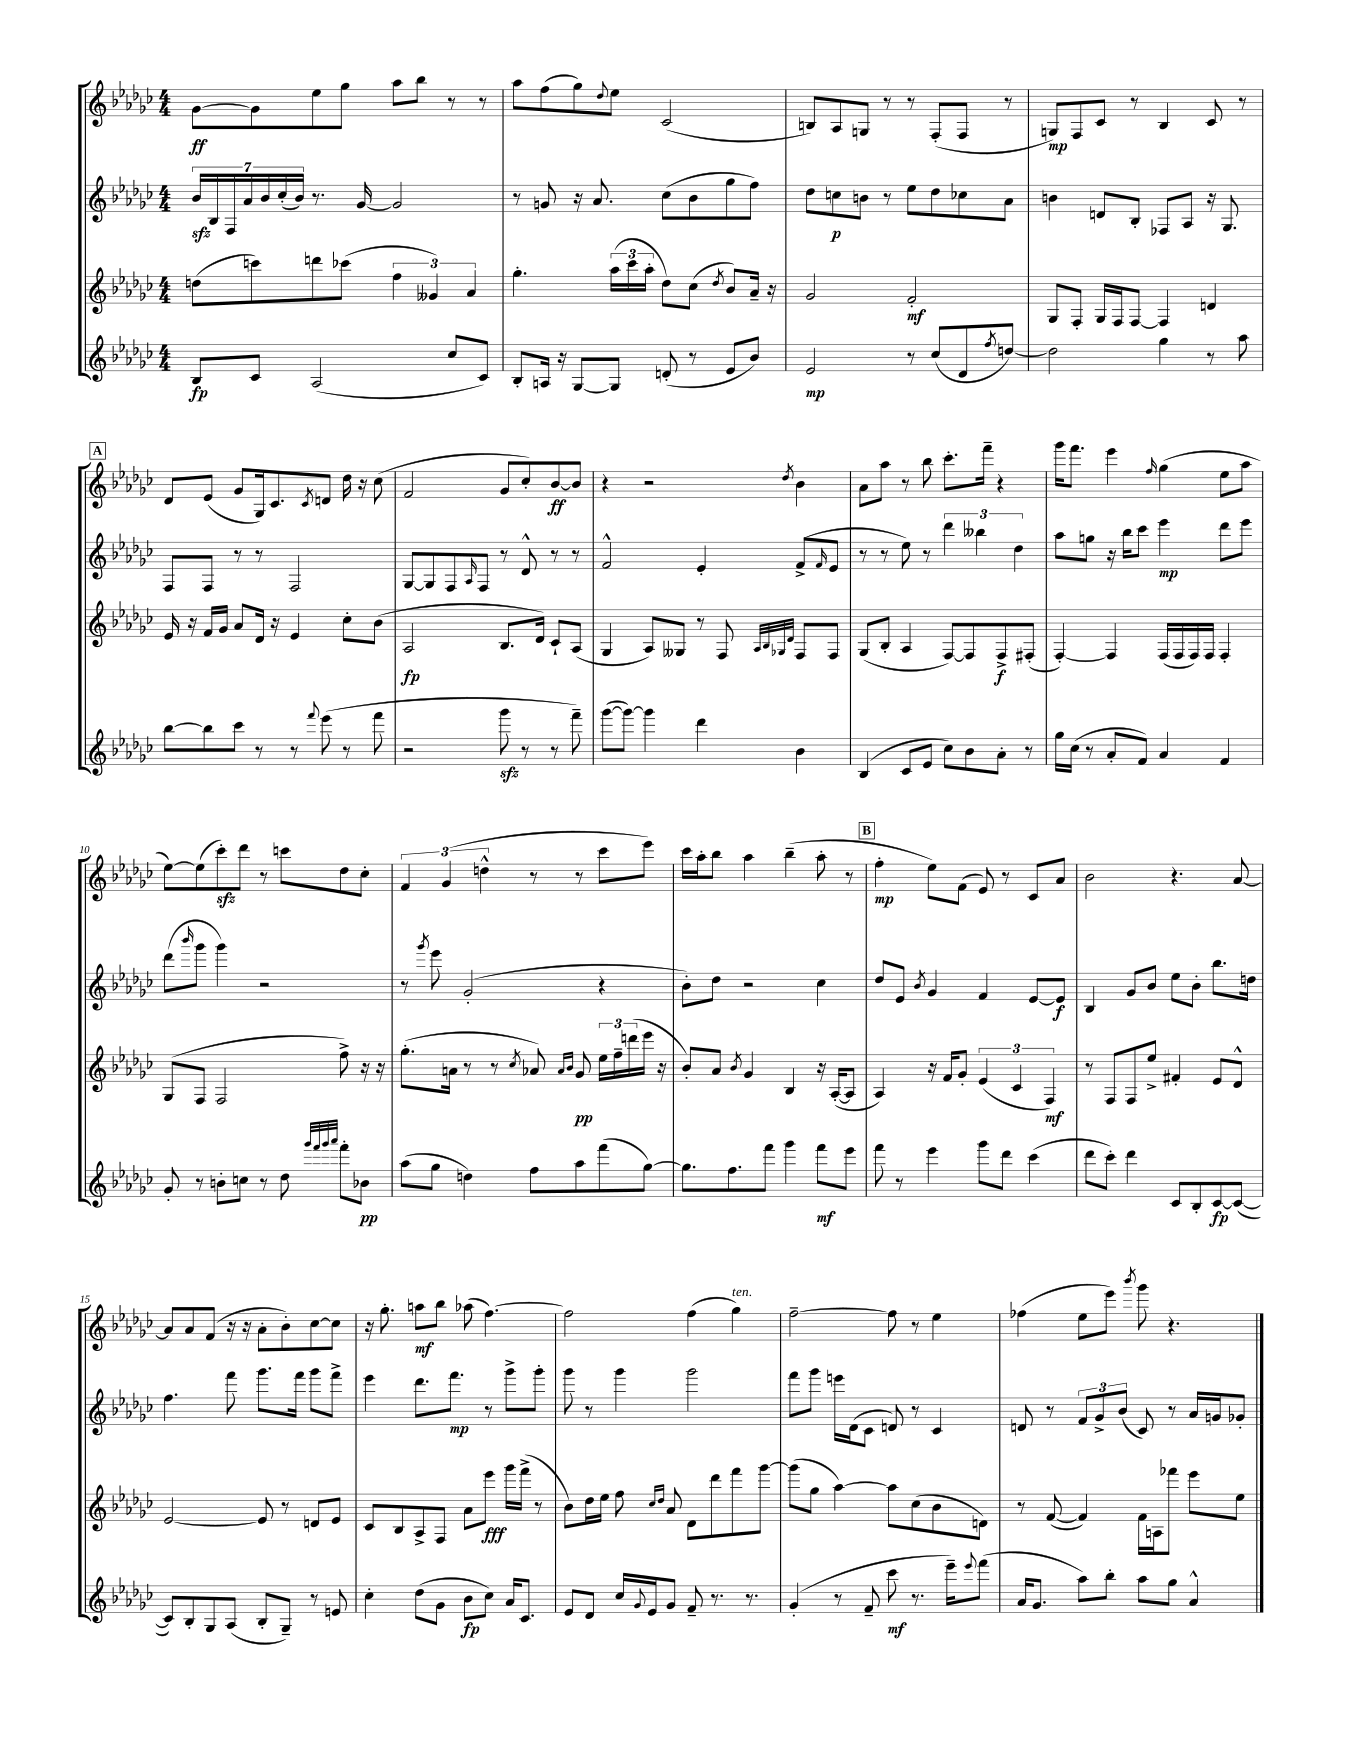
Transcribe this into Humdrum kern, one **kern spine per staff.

**kern	**dynam	**kern	**dynam	**kern	**dynam	**kern	**dynam
*part4	*part4	*part3	*part3	*part2	*part2	*part1	*part1
*staff4	*staff4	*staff3	*staff3	*staff2	*staff2	*staff1	*staff1
*clefG2	*	*clefG2	*	*clefG2	*	*clefG2	*
*k[b-e-a-d-g-c-]	*	*k[b-e-a-d-g-c-]	*	*k[b-e-a-d-g-c-]	*	*k[b-e-a-d-g-c-]	*
*M4/4	*	*M4/4	*	*M4/4	*	*M4/4	*
=1	=1	=1	=1	=1	=1	=1	=1
8B-/L	fp	(8ddn\L	.	28b-zz/LL	.	[8g-\L	ff
.	.	.	.	28B-/	.	.	.
.	.	.	.	28F/	.	.	.
.	.	.	.	28a-/	.	.	.
8c-/J	.	8cccn\)	.	.	.	8g-\]	.
.	.	.	.	28b-/	.	.	.
.	.	.	.	(28cc-'/	.	.	.
.	.	.	.	28b-/JJ)	.	.	.
(2A-/	.	8dddn\	.	8.r	.	8ee-\	.
.	.	(8ccc-X\J	.	.	.	8gg-\J	.
.	.	.	.	[16g-/	.	.	.
.	.	6ff\	.	2g-/]	.	8aa-\L	.
.	.	.	.	.	.	8bb-\J	.
.	.	6g--X/)	.	.	.	.	.
8cc-/L	.	.	.	.	.	8r	.
.	.	6a-/	.	.	.	.	.
8c-/J)	.	.	.	.	.	8r	.
=2	=2	=2	=2	=2	=2	=2	=2
8B-'/L	.	4.gg-'\	.	8r	.	8aa-\L	.
16An/Jk	.	.	.	8gn/	.	(8ff\	.
16r	.	.	.	.	.	.	.
[8G-/L	.	.	.	16r	.	8gg-\)	.
.	.	.	.	8.a-/	.	.	.
.	.	.	.	.	.	8qqdd-/	.
8G-/J]	.	(24aa-\LL	.	.	.	8ee-\J	.
.	.	24ccc-\	.	.	.	.	.
.	.	24aa-'\JJ	.	.	.	.	.
(8dn'/	.	8dd-\L)	.	(8cc-\L	.	(2c-/	.
8r	.	(8cc-\J	.	8b-\	.	.	.
.	.	8qdd-/	.	.	.	.	.
8e-/L	.	8b-/L)	.	8gg-\	.	.	.
8b-/J)	.	16a-~/Jk	.	8ff\J)	.	.	.
.	.	16r	.	.	.	.	.
=3	=3	=3	=3	=3	=3	=3	=3
2e-/	mp	2g-/	.	8dd-\L	.	8Bn/L)	.
.	.	.	.	8ccn\	p	8A-/	.
.	.	.	.	8bn\J	.	8Gn/J	.
.	.	.	.	8r	.	8r	.
8r	.	2f'/	mf	8ee-\L	.	8r	.
(8cc-/L	.	.	.	8dd-\	.	(8F'/L	.
8d-/	.	.	.	8cc-X\	.	8F/J	.
8qff/	.	.	.	.	.	.	.
[8ddn/J)	.	.	.	8a-\J	.	8r	.
=4	=4	=4	=4	=4	=4	=4	=4
2dd\]	.	8G-/L	.	4bn\	.	8Gn/L)	mp
.	.	8F'/J	.	.	.	8F/	.
.	.	16G-/LL	.	8dn/L	.	8c-/J	.
.	.	16F/J	.	.	.	.	.
.	.	[8F/J	.	8B-'/J	.	8r	.
4gg-\	.	4F/]	.	8F-X/L	.	4B-/	.
.	.	.	.	8A-/J	.	.	.
8r	.	4dn/	.	16r	.	8c-/	.
.	.	.	.	8.G-/	.	.	.
8aa-\	.	.	.	.	.	8r	.
!!LO:LB:g=z
!!LO:REH:place=s1:t=A
=5	=5	=5	=5	=5	=5	=5	=5
[8bb-\L	.	16e-/	.	8F/L	.	8d-/L	.
.	.	16r	.	.	.	.	.
8bb-\]	.	16f/LL	.	8F/J	.	(8e-/J	.
.	.	16g-/JJ	.	.	.	.	.
8ccc-\J	.	8a-/L	.	8r	.	8g-/L	.
8r	.	16d-/Jk	.	8r	.	16G-/k)	.
.	.	16r	.	.	.	8.c-/	.
8r	.	4e-/	.	2F/	.	.	.
8qqfff/	.	.	.	.	.	8qc-/	.
(8eee-\	.	.	.	.	.	8dn/J	.
8r	.	8cc-'\L	.	.	.	16dd-\	.
.	.	.	.	.	.	16r	.
8fff\	.	(8b-\J	.	.	.	(8cc-\	.
=6	=6	=6	=6	=6	=6	=6	=6
2r	.	2A-/	fp	[8G-/L	.	2f/	.
.	.	.	.	8G-/]	.	.	.
.	.	.	.	8F/	.	.	.
.	.	.	.	16qqA-/	.	.	.
.	.	.	.	8F/J	.	.	.
8ggg-zz\	.	8.B-/L	.	8r	.	8g-/L	.
8r	.	.	.	8d-^^/	.	8cc-'/)	.
.	.	16d-/Jk)	.	.	.	.	.
8r	.	8c-`/L	.	8r	.	[8b-/	ff
8fff~\)	.	(8A-/J	.	8r	.	8b-/J]	.
=7	=7	=7	=7	=7	=7	=7	=7
([8ggg-\L	.	4G-/	.	2f^^/	.	4r	.
8ggg-\J_)	.	.	.	.	.	.	.
4ggg-\]	.	8A-/L)	.	.	.	2r	.
.	.	8G--X/J	.	.	.	.	.
4ddd-\	.	8r	.	4e-'/	.	.	.
.	.	8F/	.	.	.	.	.
.	.	32qqA-/LLL	.	.	.	.	.
.	.	32qqB-/	.	.	.	.	.
.	.	32qqG-X/	.	.	.	.	.
.	.	32qqd-/JJJ	.	.	.	8qdd-/	.
4b-\	.	8F/L	.	(8f^/L	.	4b-\	.
.	.	.	.	16qqf/	.	.	.
.	.	8F/J	.	8e-/J	.	.	.
=8	=8	=8	=8	=8	=8	=8	=8
(4B-/	.	(8G-/L	.	8r	.	8a-\L	.
.	.	8B-'/J	.	8r	.	8aa-\J	.
8c-/L	.	4A-/	.	8ee-\)	.	8r	.
8e-/J	.	.	.	8r	.	8bb-\	.
8cc-\L)	.	[8F/L)	.	6ddd-\	.	8.ccc-'\L	.
8b-\	.	8F/]	.	.	.	.	.
.	.	.	.	6bb--X\	.	.	.
.	.	.	.	.	.	16fff~\Jk	.
8a-'\J	.	8F^/	f	.	.	4r	.
.	.	.	.	6dd-\	.	.	.
8r	.	(8F#X'/J	.	.	.	.	.
=9	=9	=9	=9	=9	=9	=9	=9
16gg-\LL	.	[4F'/)	.	8aa-\L	.	16ggg-\KL	.
(16cc-\JJ	.	.	.	.	.	8.fff\J	.
8r	.	.	.	8ggn\J	.	.	.
8a-'/L	.	4F/]	.	16r	.	4eee-\	.
.	.	.	.	16bb-\KL	.	.	.
8f/J)	.	.	.	8ccc-\J	.	.	.
.	.	.	.	.	.	16qqff/	.
4a-/	.	(16F/LL	.	4eee-\	mp	(4gg-\	.
.	.	16F/	.	.	.	.	.
.	.	16F/)	.	.	.	.	.
.	.	16F/JJ	.	.	.	.	.
4f/	.	4F'/	.	8ddd-\L	.	8ee-\L	.
.	.	.	.	8eee-\J	.	8aa-\J	.
!!LO:LB:g=z
=10	=10	=10	=10	=10	=10	=10	=10
8g-'/	.	(8G-/L	.	(8ddd-\L	.	[8ee-\L)	.
.	.	.	.	16qqbbb-/	.	.	.
8r	.	8F/J	.	8ggg-\J	.	(8ee-\]	.
8bn'\L	.	2F/	.	4ggg-\)	.	8ccc-zz'\)	.
8ccn\J	.	.	.	.	.	8ddd-\J	.
8r	.	.	.	2r	.	8r	.
8dd-\	.	.	.	.	.	8cccn\L	.
32qqggg-/LLL	.	.	.	.	.	.	.
32qqfff/	.	.	.	.	.	.	.
32qqggg-/	.	.	.	.	.	.	.
32qqaaa-/JJJ	.	.	.	.	.	.	.
8fff'\L	.	8ff^\)	.	.	.	8dd-\	.
8b-X\J	pp	16r	.	.	.	8cc-'\J	.
.	.	16r	.	.	.	.	.
=11	=11	=11	=11	=11	=11	=11	=11
(8aa-\L	.	(8.gg-'\L	.	8r	.	6f/	.
.	.	.	.	8qggg-/	.	.	.
8gg-\J	.	.	.	8eee-\	.	.	.
.	.	.	.	.	.	(6g-/	.
.	.	16an\Jk	.	.	.	.	.
4ddn\)	.	8r	.	(2g-'/	.	.	.
.	.	.	.	.	.	6ddn^^\	.
.	.	8r	.	.	.	.	.
.	.	8qcc-/	.	.	.	.	.
8ff\L	.	8a-X/)	.	.	.	8r	.
.	.	16qqa-/LL	.	.	.	.	.
.	.	16qqb-/JJ	.	.	.	.	.
8aa-\	.	8g-/	pp	.	.	8r	.
(8fff\	.	24ee-\LL	.	4r	.	8ccc-\L	.
.	.	24ff~\	.	.	.	.	.
.	.	(24dddn\	.	.	.	.	.
[8gg-\J)	.	16eee-\JJ	.	.	.	8eee-\J)	.
.	.	16r	.	.	.	.	.
=12	=12	=12	=12	=12	=12	=12	=12
8.gg-\L]	.	8b-'/L)	.	8b-'\L)	.	16ccc-\LL	.
.	.	.	.	.	.	16aa-'\J	.
.	.	8a-/J	.	8dd-\J	.	8bb-\J	.
8.ff\	.	.	.	.	.	.	.
.	.	8qb-/	.	.	.	.	.
.	.	4g-/	.	2r	.	4aa-\	.
8fff\J	.	.	.	.	.	.	.
4ggg-\	.	4B-/	.	.	.	(4bb-~\	.
8fff\L	mf	16r	.	4cc-\	.	8aa-'\	.
.	.	([16A-'/KL	.	.	.	.	.
8eee-\J	.	8A-/J]	.	.	.	8r	.
!!LO:REH:place=s1:t=B
=13	=13	=13	=13	=13	=13	=13	=13
8fff\	.	4A-/)	.	8dd-/L	.	4ff'\	mp
8r	.	.	.	8e-/J	.	.	.
.	.	.	.	8qb-/	.	.	.
4eee-\	.	16r	.	4g-/	.	8ee-\L)	.
.	.	16f/KL	.	.	.	.	.
.	.	8g-'/J	.	.	.	(8f\J	.
8ggg-\L	.	(6e-/	.	4f/	.	8e-/)	.
8ddd-\J	.	.	.	.	.	8r	.
.	.	6c-/	.	.	.	.	.
(4ccc-\	.	.	.	[8e-/L	.	8c-/L	.
.	.	6F/)	mf	.	.	.	.
.	.	.	.	8e-/J]	f	8a-/J	.
=14	=14	=14	=14	=14	=14	=14	=14
8ddd-\L	.	8r	.	4B-/	.	2b-\	.
8ccc-'\J)	.	8F/L	.	.	.	.	.
4ddd-\	.	8F/	.	8g-/L	.	.	.
.	.	8ee-^/J	.	8b-/J	.	.	.
8c-/L	.	4f#X'/	.	8ee-\L	.	4.r	.
8B-'/	.	.	.	8b-'\J	.	.	.
[8c-/	fp	8e-/L	.	8.bb-\L	.	.	.
(8c-/J_	.	8d-^^/J	.	.	.	[8a-/	.
.	.	.	.	16ddn\Jk	.	.	.
!!LO:LB:g=z
=15	=15	=15	=15	=15	=15	=15	=15
8c-/L])	.	[2e-/	.	4.ff\	.	8a-/L]	.
8B-'/	.	.	.	.	.	8a-/	.
8G-/	.	.	.	.	.	(8f/J	.
(8A-/J	.	.	.	8fff\	.	16r	.
.	.	.	.	.	.	16r	.
8B-'/L	.	8e-/]	.	8.ggg-\L	.	8a-'\L	.
8G-~/J)	.	8r	.	.	.	8b-'\)	.
.	.	.	.	16fff\Jk	.	.	.
8r	.	8dn/L	.	8ggg-\L	.	[8cc-\	.
8en/	.	8e-/J	.	8fff^\J	.	8cc-\J]	.
=16	=16	=16	=16	=16	=16	=16	=16
4cc-'\	.	8c-/L	.	4eee-\	.	16r	.
.	.	.	.	.	.	8.gg-'\	.
.	.	8B-/	.	.	.	.	.
(8dd-\L	.	8A-^/	.	8.ddd-\L	.	8aan\L	mf
8g-\J	.	8F/J	.	.	.	8bb-\J	.
.	.	.	.	8.fff\J	mp	.	.
8b-\L	fp	8a-\L	.	.	.	(8aa-X\	.
8cc-\J)	.	8eee-\J	fff	8r	.	[4.ff\)	.
16a-/KL	.	16ggg-\LL	.	8ggg-^\L	.	.	.
8.c-/J	.	(16fff^\JJ	.	.	.	.	.
.	.	8r	.	8ggg-'\J	.	.	.
=17	=17	=17	=17	=17	=17	=17	=17
8e-/L	.	8b-\L)	.	8ggg-\	.	2ff\]	.
8d-/J	.	16dd-\L	.	8r	.	.	.
.	.	16ee-\JJ	.	.	.	.	.
16cc-/LL	.	8ff\	.	4ggg-\	.	.	.
8qqg-/	.	.	.	.	.	.	.
16e-/J	.	.	.	.	.	.	.
.	.	16qqcc-/LL	.	.	.	.	.
.	.	16qqdd-/JJ	.	.	.	.	.
8g-/J	.	8a-/	.	.	.	.	.
8f~/	.	8d-\L	.	2ggg-\	.	(4ff\	.
8.r	.	8ddd-\	.	.	.	.	.
!	!	!	!	!	!	!LO:TX:a:i:t=ten.	!
.	.	8fff\	.	.	.	4gg-\)	.
8.r	.	.	.	.	.	.	.
.	.	[8ggg-\J	.	.	.	.	.
=18	=18	=18	=18	=18	=18	=18	=18
(4g-'/	.	(8ggg-\L]	.	8fff\L	.	[2ff~\	.
.	.	8gg-\J	.	8ggg-\J	.	.	.
8r	.	[4aa-\)	.	16eeen\LL	.	.	.
.	.	.	.	(16d-\J	.	.	.
8f~/	.	.	.	8c-\J	.	.	.
8ccc-\	mf	8aa-\L]	.	8dn/)	.	8ff\]	.
8.r	.	(8cc-\	.	8r	.	8r	.
.	.	8b-\	.	4c-/	.	4ee-\	.
16eee-~\KL)	.	.	.	.	.	.	.
8qqeee-/	.	.	.	.	.	.	.
(8fff\J	.	8dn\J)	.	.	.	.	.
=19	=19	=19	=19	=19	=19	=19	=19
16a-/KL	.	8r	.	8dn/	.	(4ff-X\	.
8.g-/J	.	.	.	.	.	.	.
.	.	([8f/	.	8r	.	.	.
8aa-\L)	.	4f/])	.	12f/L	.	8ee-\L	.
.	.	.	.	12g-^/	.	.	.
8bb-'\J	.	.	.	.	.	8eee-\J)	.
.	.	.	.	(12b-/J	.	.	.
.	.	.	.	.	.	8qbbb-/	.
8aa-\L	.	16f\LL	.	8c-/)	.	8ggg-\	.
.	.	16An\J	.	.	.	.	.
8gg-\J	.	8fff-X\J	.	8r	.	4.r	.
4a-^^/	.	8eee-\L	.	16a-/LL	.	.	.
.	.	.	.	16gn/J	.	.	.
.	.	8ee-\J	.	8g-X'/J	.	.	.
==	==	==	==	==	==	==	==
*-	*-	*-	*-	*-	*-	*-	*-
